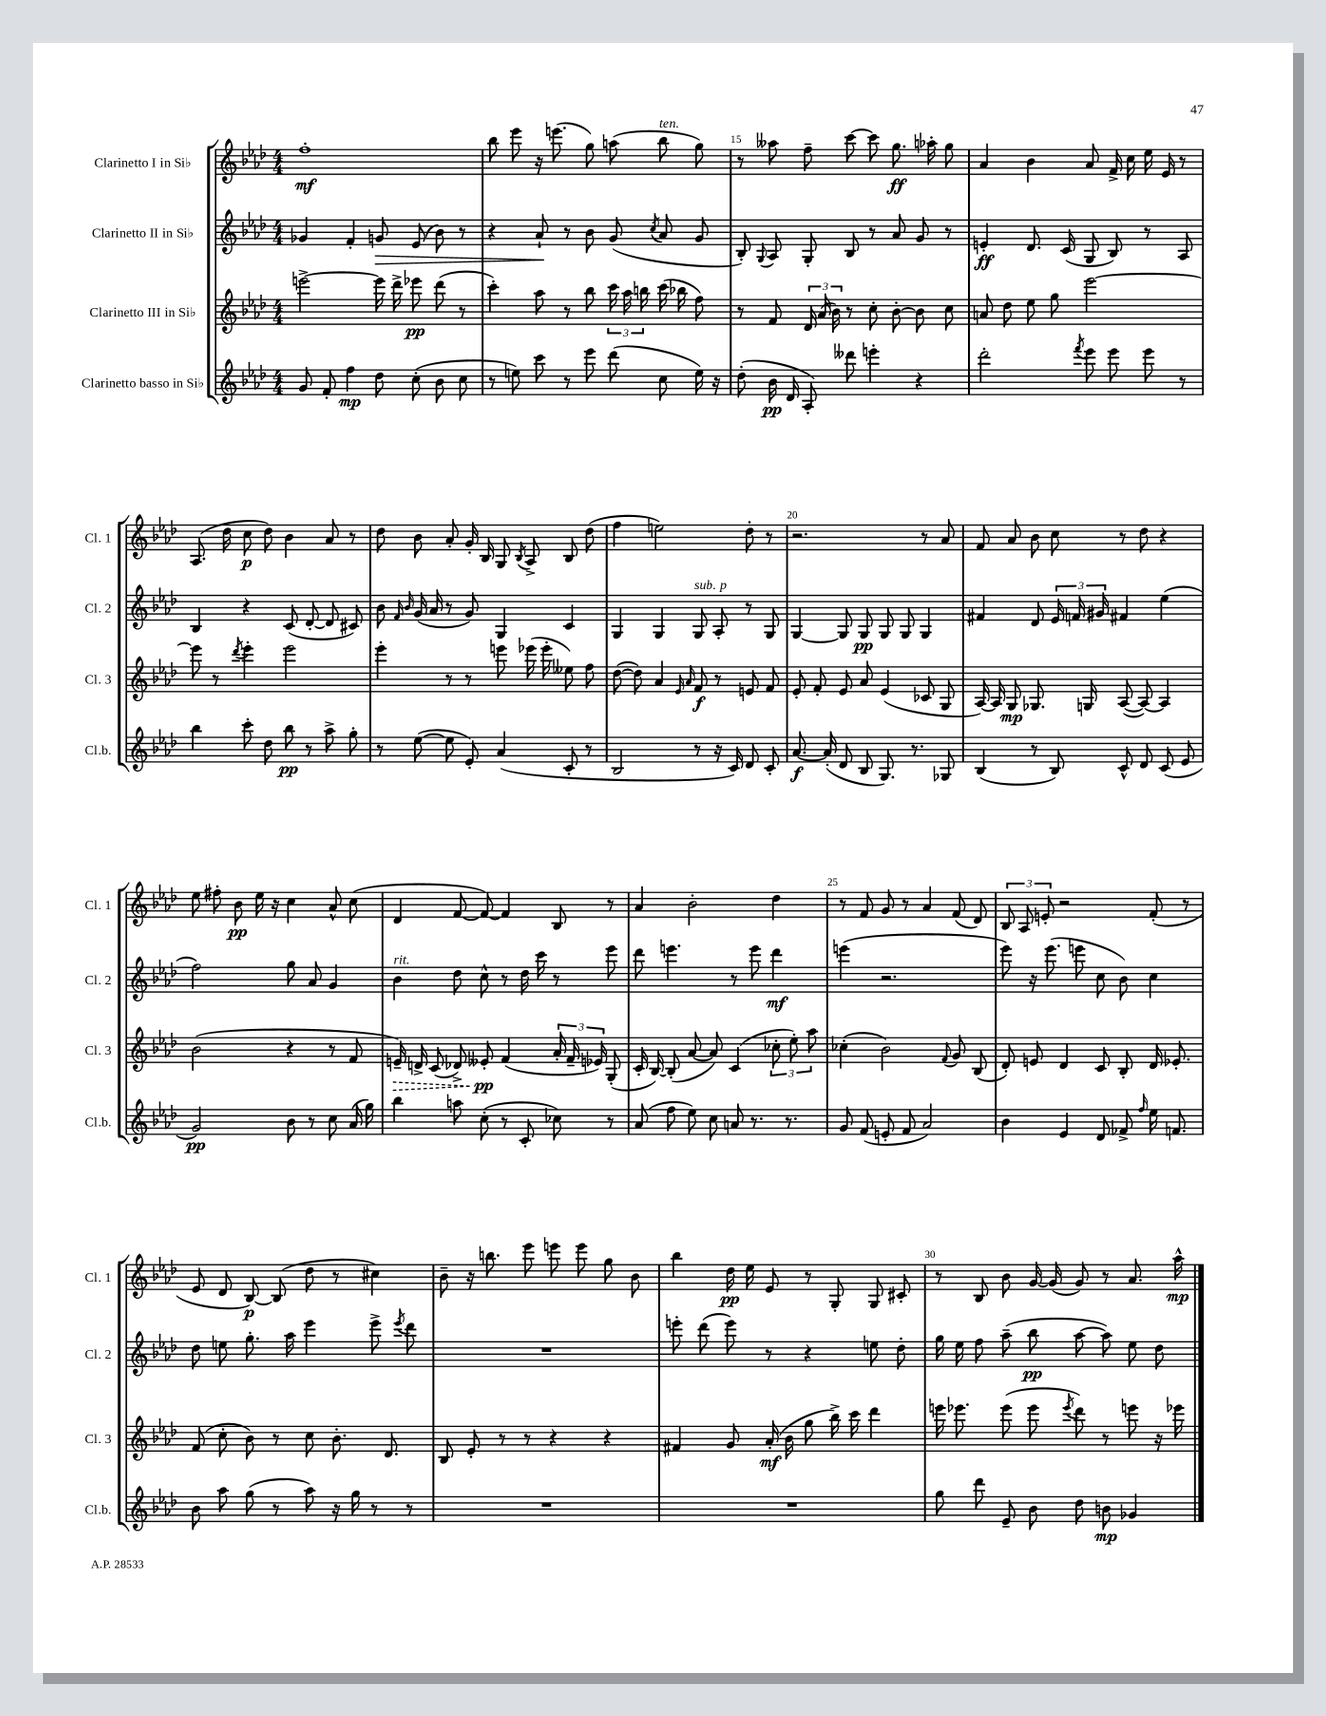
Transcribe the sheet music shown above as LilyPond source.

<<
\new StaffGroup <<
\new Staff = "s0" \with { instrumentName = "Clarinetto I in Sib" shortInstrumentName = "Cl. 1" } {
    \clef treble \key aes \major \numericTimeSignature \time 4/4
    \autoBeamOff f''1-.\mf |
    bes''8 ees'''8 r16 e'''8.( g''8) a''8( bes''8^\markup { \italic "ten." } g''8) |
    r8 aeses''8 f''8-- c'''8~ c'''8 g''8.\ff aes''16-. g''8 |
    aes'4 bes'4 aes'8 f'16-> c''16 ees''16 ees'16 r8 |
    aes8.( des''16 c''8\p des''8) bes'4 aes'8 r8 |
    des''8 bes'8 aes'8-. g'16-. bes16 g8 \acciaccatura { bes8 } aes8-> bes8 des''8( |
    f''4 e''2) des''8-. r8 |
    r2. r8 aes'8 |
    f'8 aes'8 bes'8 c''8 r8 des''8 r4 |
    ees''8 fis''8-. bes'8\pp ees''16 r16 c''4 aes'8-^ c''8( |
    des'4 f'8~ f'8~) f'4 bes8 r8 |
    aes'4 bes'2-. des''4 |
    r8 f'8 g'8 r8 aes'4 f'8( des'8) |
    \tuplet 3/2 { bes8 aes8 e'8-. } r2 f'8-.( r8 |
    ees'8 des'8 bes8~\p) bes8( des''8 r8 cis''4) |
    bes'8-- r16 b''8. ees'''8 e'''8 e'''8 g''8 bes'8 |
    bes''4 des''16\pp ees''16 ees'8 r8 g8-. g8 cis'8-. |
    r8 bes8 bes'8 g'16~ g'16( g'8) r8 aes'8. aes''16-^\mp \bar "|." |
}
\new Staff = "s1" \with { instrumentName = "Clarinetto II in Sib" shortInstrumentName = "Cl. 2" } {
    \clef treble \key aes \major \numericTimeSignature \time 4/4
    \autoBeamOff ges'4 f'4-. g'8\> ees'8( bes'8) r8 |
    r4 aes'8-!\! r8 bes'8 g'8( \acciaccatura { c''8 } aes'8 g'8 |
    bes8-.) \appoggiatura { g8 } aes8 g8-. bes8 r8 aes'8 g'8 r8 |
    e'4-.\ff des'8. c'16( g8 bes8) r8 aes8 |
    bes4 r4 c'8( des'8~-. des'8 cis'8) |
    bes'8 \grace { f'16 bes'16 } g'16( aes'16 r8 g'8) g4 c'4 |
    g4 g4 g8^\markup { \italic "sub. p" } aes8-. r8 g8 |
    g4~ g8 g8\pp g8 g8 g4 |
    fis'4 des'8 \tuplet 3/2 { ees'16 f'16 gis'16 } fis'4 ees''4( |
    f''2) g''8 aes'8 g'4 |
    bes'4^\markup { \italic "rit." } des''8 c''8-^ r8 des''16 c'''16 r8 ees'''8 |
    des'''8 e'''4. r8 e'''8 des'''4\mf |
    e'''4( r2. |
    ees'''8) r16 ees'''8.( e'''8 c''8 bes'8) c''4 |
    des''8 e''8 g''8.-. aes''16 ees'''4 ees'''8-> \acciaccatura { ees'''8 } des'''8 |
    R1 |
    e'''8-. des'''8( e'''8) r8 r4 e''8 des''8-. |
    g''16 ees''16 f''8 aes''8--( bes''8\pp aes''8~ aes''8) ees''8 des''8 \bar "|." |
}
\new Staff = "s2" \with { instrumentName = "Clarinetto III in Sib" shortInstrumentName = "Cl. 3" } {
    \clef treble \key aes \major \numericTimeSignature \time 4/4
    \autoBeamOff e'''2~-> e'''16 des'''16-> ees'''8\pp des'''8( r8 |
    c'''4-.) aes''8 r8 bes''8 \tuplet 3/2 { c'''16 aes''16 b''16 } c'''16( bes''16 f''8) |
    r8 f'8 \tuplet 3/2 { des'16 aes'16( bes'16) } r8 c''8-. bes'8~-. bes'8 c''8 |
    a'8 des''8 ees''8 g''8 ees'''2~ |
    ees'''8 r8 \acciaccatura { des'''8 } ees'''4-. ees'''2 |
    ees'''4-. r8 r8 e'''8 ees'''16( ees'''16-. eeses''8) f''8 |
    des''8~( des''8) aes'4 \grace { ees'16 aes'16 } f'8\f r8 e'8 f'8 |
    ees'8-. f'8-. ees'8 aes'8 ees'4( ces'8 g8 |
    aes16~) aes16 g8\mp ges8. g16 aes8~( aes8~) aes4 |
    bes'2( r4 r8 f'8 |
    \once \override Hairpin.style = #'dashed-line e'16--\>) d'16-> c'8( des'8->) eeses'8-.\pp\! f'4( \tuplet 3/2 { aes'16-. f'16-- ees'16) } g8-.( |
    c'16-. bes16~) bes8-.( aes'8~ aes'8) c'4( \tuplet 3/2 { ces''8-. ees''8-.) aes''8 } |
    ces''4-.( bes'2) \appoggiatura { f'8 } g'8 bes8( |
    des'8-.) e'8 des'4 c'8 bes8-. des'16 ees'8.-. |
    f'8( c''8-. bes'8) r8 c''8 bes'8.-. des'8. |
    bes8 ees'8-. r8 r8 r4 r4 |
    fis'4 g'8 aes'16-.\mf( bes'16 g''8 bes''16->) c'''16 des'''4 |
    e'''16 ees'''8. ees'''8( ees'''8 \acciaccatura { ees'''8 } des'''8) r8 e'''8 r16 ees'''16 \bar "|." |
}
\new Staff = "s3" \with { instrumentName = "Clarinetto basso in Sib" shortInstrumentName = "Cl.b." } {
    \clef treble \key aes \major \numericTimeSignature \time 4/4
    \autoBeamOff g'8 f'8-. f''4\mp des''8 c''8-.( bes'8 c''8 |
    r8 e''8) c'''8 r8 ees'''8 des'''8( c''8 e''16) r16 |
    des''8-.( bes'16\pp des'16 aes8-.) deses'''8 e'''4-. r4 |
    des'''2-. \acciaccatura { f'''8 } ees'''8 ees'''8 ees'''8 r8 |
    bes''4 c'''8-. des''8 bes''8\pp r8 aes''8-> g''8-. |
    r8 ees''8~( ees''8 ees'8-.) aes'4( c'8-. r8 |
    bes2 r8 r16 c'16) des'8 c'8-. |
    aes'8.~\f aes'16-.( des'8 bes8 g8.) r8. ges8 |
    bes4( r8 bes8) c'8-^ des'8 c'8( ees'8 |
    g'2\pp) bes'8 r8 c''8 aes'16( g''16) |
    bes''4 a''8 c''8-.( r8 c'8-. ces''8) r8 |
    aes'8( f''8 ees''8) c''8 a'8 r8. r8. |
    g'8 f'8( e'8-. f'8 aes'2) |
    bes'4 ees'4 des'8 fes'8-> \grace { f''16 } ees''16 f'8. |
    bes'8 aes''8 g''8( r8 aes''8) r16 g''16 r8 r8 |
    R1 |
    R1 |
    g''8 des'''8 ees'8-- bes'8 des''8 b'8\mp ges'4 \bar "|." |
}
>>
>>
\layout { \context { \Score currentBarNumber = #13 \override BarNumber.break-visibility = ##(#f #t #t) barNumberVisibility = #(every-nth-bar-number-visible 5) } }
